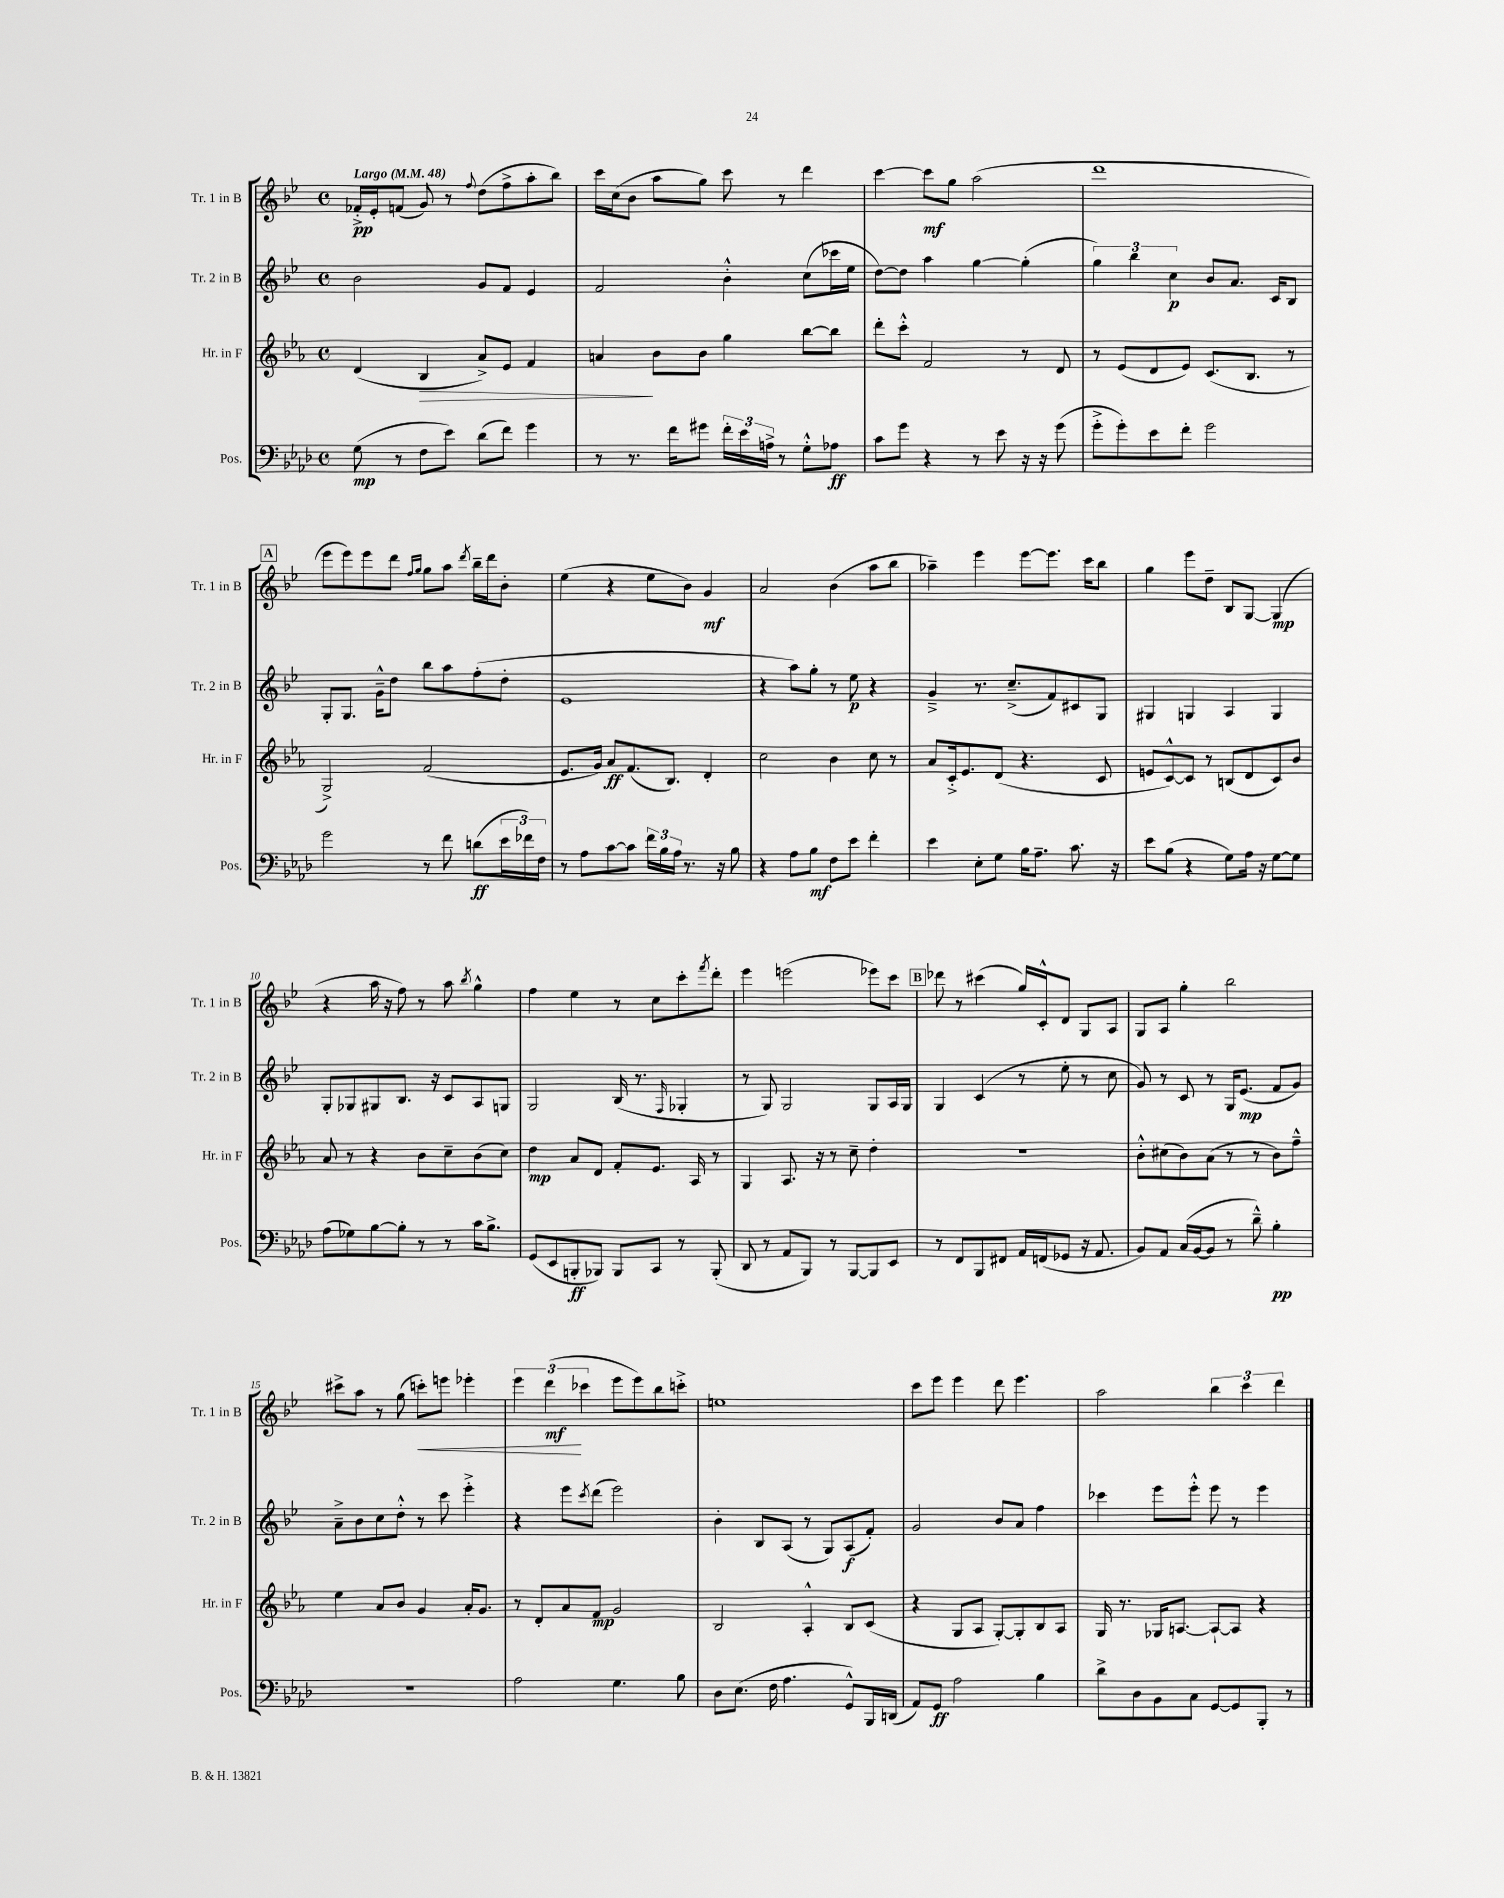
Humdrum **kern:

**kern	**dynam	**kern	**dynam	**kern	**dynam	**kern	**dynam
*part4	*part4	*part3	*part3	*part2	*part2	*part1	*part1
*staff4	*staff4	*staff3	*staff3	*staff2	*staff2	*staff1	*staff1
*I"Pos.	*	*I"Hr. in F	*	*I"Tr. 2 in B	*	*I"Tr. 1 in B	*
*I'Pos.	*	*I'Hr. in F	*	*I'Tr. 2 in B	*	*I'Tr. 1 in B	*
*clefF4	*	*clefG2	*	*clefG2	*	*clefG2	*
*k[b-e-a-d-]	*	*k[b-e-a-]	*	*k[b-e-]	*	*k[b-e-]	*
*M4/4	*	*M4/4	*	*M4/4	*	*M4/4	*
*met(c)	*	*met(c)	*	*met(c)	*	*met(c)	*
*MM48	*	*MM48	*	*MM48	*	*MM48	*
=1	=1	=1	=1	=1	=1	=1	=1
!	!	!	!	!	!	!LO:TX:a:B:t=Largo	!
(8G\	mp	(4d/	.	2b-\	.	16f-X'^/LL	pp
.	.	.	.	.	.	16e-'/J	.
8r	.	.	.	.	.	(8fn/J	.
!	!	!	!LO:HP:b	!	!	!	!
8F\L	.	4B-/	>	.	.	8g/)	.
8e-\J)	.	.	.	.	.	8r	.
.	.	.	.	.	.	8qqff/	.
(8d-\L	.	8a-^/L)	.	8g/L	.	(8dd\L	.
8f\J)	.	8e-/J	.	8f/J	.	8ff^\	.
4g\	.	4f/	.	4e-/	.	8aa'\	.
.	.	.	.	.	.	8bb-\J)	.
=2	=2	=2	=2	=2	=2	=2	=2
8r	.	4an/	.	2f/	.	16ccc\LL	.
.	.	.	.	.	.	(16cc\J	.
8.r	.	.	.	.	.	8b-\J	.
.	.	8b-\L	]	.	.	8aa\L	.
16f\KL	.	.	.	.	.	.	.
8g#X\J	.	8b-\J	.	.	.	8gg\J)	.
24f'\LL	.	4gg\	.	4b-'^^\	.	8ccc\	.
24e-\	.	.	.	.	.	.	.
24An^\JJ	.	.	.	.	.	.	.
8r	.	.	.	.	.	8r	.
8G'^^\L	.	[8bb-\L	.	(8cc\L	.	4ddd\	.
8A-X\J	ff	8bb-\J]	.	16ccc-X\L	.	.	.
.	.	.	.	16ee-\JJ	.	.	.
=3	=3	=3	=3	=3	=3	=3	=3
8c\L	.	8ddd'\L	.	[8dd\L)	.	[4ccc\	.
8g\J	.	8ccc'^^\J	.	8dd\J]	.	.	.
4r	.	2f/	.	4aa\	.	8ccc\L]	mf
.	.	.	.	.	.	8gg\J	.
8r	.	.	.	[4gg\	.	(2aa\	.
8e-\	.	.	.	.	.	.	.
16r	.	8r	.	(4gg'\]	.	.	.
16r	.	.	.	.	.	.	.
(8g\	.	8d/	.	.	.	.	.
=4	=4	=4	=4	=4	=4	=4	=4
8g'^\L	.	8r	.	6gg\)	.	1ddd	.
8g'\)	.	(8e-/L	.	.	.	.	.
.	.	.	.	6bb-\	.	.	.
8e-\	.	8d/	.	.	.	.	.
.	.	.	.	6cc\	p	.	.
8f'\J	.	8e-/J)	.	.	.	.	.
2g\	.	(8.c/L	.	8b-/L	.	.	.
.	.	.	.	8.a/J	.	.	.
.	.	8.B-/J	.	.	.	.	.
.	.	.	.	16c/KL	.	.	.
.	.	8r	.	8B-/J	.	.	.
!!LO:LB:g=z
!!LO:REH:place=s1:t=A
=5	=5	=5	=5	=5	=5	=5	=5
2g\	.	2G^/)	.	8G'/L	.	8eee-\L	.
.	.	.	.	8.G/J	.	8eee-\)	.
.	.	.	.	.	.	8eee-\	.
.	.	.	.	16g~^^\KL	.	.	.
.	.	.	.	8dd\J	.	8ddd\J	.
.	.	.	.	.	.	16qqff/LL	.
.	.	.	.	.	.	16qqgg/JJ	.
8r	.	(2f/	.	8bb-\L	.	8gg\L	.
8f\	.	.	.	8aa\	.	8aa\J	.
.	.	.	.	.	.	8qddd/	.
(8dn\L	ff	.	.	(8ff'\	.	16bb-~\LL	.
.	.	.	.	.	.	16ddd\J	.
24e-\L	.	.	.	8dd'\J	.	8b-'\J	.
24f-X\)	.	.	.	.	.	.	.
24F\JJ	.	.	.	.	.	.	.
=6	=6	=6	=6	=6	=6	=6	=6
8r	.	8.e-/L	.	1e-	.	(4ee-\	.
8A-\L	.	.	.	.	.	.	.
.	.	16g/Jk)	.	.	.	.	.
[8c\	.	8a-/L	ff	.	.	4r	.
8c\J]	.	(8.f/	.	.	.	.	.
24f\LL	.	.	.	.	.	8ee-\L	.
24B-\	.	.	.	.	.	.	.
.	.	8.B-/J)	.	.	.	.	.
24A-\JJ	.	.	.	.	.	.	.
8.r	.	.	.	.	.	8b-\J)	.
.	.	4d'/	.	.	.	4g/	mf
16r	.	.	.	.	.	.	.
8B-\	.	.	.	.	.	.	.
=7	=7	=7	=7	=7	=7	=7	=7
4r	.	2cc\	.	4r	.	2a/	.
8A-\L	.	.	.	8aa\L)	.	.	.
8B-\J	mf	.	.	8gg'\J	.	.	.
8F\L	.	4b-\	.	8r	.	(4b-\	.
8e-\J	.	.	.	8ee-\	p	.	.
4f'\	.	8cc\	.	4r	.	8aa\L	.
.	.	8r	.	.	.	8bb-\J	.
=8	=8	=8	=8	=8	=8	=8	=8
4e-\	.	8a-/L	.	4g~^/	.	4aa-X~\)	.
.	.	16c'^/k	.	.	.	.	.
.	.	8.e-/	.	.	.	.	.
8E-'\L	.	.	.	8.r	.	4eee-\	.
8G\J	.	(8d/J	.	.	.	.	.
.	.	.	.	(8.cc~^/L	.	.	.
16B-\KL	.	4.r	.	.	.	[8eee-\L	.
8.A-~\J	.	.	.	.	.	.	.
.	.	.	.	8f/)	.	8.eee-\J]	.
8.c\	.	.	.	8c#X/	.	.	.
.	.	.	.	.	.	16ccc\KL	.
.	.	8c/	.	8G/J	.	8bb-\J	.
16r	.	.	.	.	.	.	.
=9	=9	=9	=9	=9	=9	=9	=9
8e-\L	.	8en/L	.	4G#X/	.	4gg\	.
(8B-\J	.	[8c^^/)	.	.	.	.	.
4r	.	8c/J]	.	4Gn/	.	8eee-\L	.
.	.	8r	.	.	.	8dd~\J	.
8G\L)	.	(8Bn/L	.	4A/	.	8B-/L	.
16A-\Jk	.	8d/	.	.	.	[8G/J	.
16r	.	.	.	.	.	.	.
[8G\L	.	8c/)	.	4G/	.	(4G/]	mp
8G\J]	.	8b-/J	.	.	.	.	.
!!LO:LB:g=z
=10	=10	=10	=10	=10	=10	=10	=10
(8A-\L	.	8a-/	.	8G'/L	.	4r	.
8G-X\)	.	8r	.	8G-X/	.	.	.
[8B-\	.	4r	.	8G#X/	.	16aa\	.
.	.	.	.	.	.	16r	.
8B-'\J]	.	.	.	8.B-/J	.	8ff\)	.
8r	.	8b-\L	.	.	.	8r	.
.	.	.	.	16r	.	.	.
8r	.	8cc~\	.	8c/L	.	8aa\	.
.	.	.	.	.	.	8qbb-/	.
16c\KL	.	(8b-\	.	8A/	.	4gg^^\	.
8.B-^\J	.	.	.	.	.	.	.
.	.	8cc\J)	.	8Gn/J	.	.	.
=11	=11	=11	=11	=11	=11	=11	=11
(8GG/L	.	4dd\	mp	2G/	.	4ff\	.
8EE-/	.	.	.	.	.	.	.
8BBBn'/	ff	8a-/L	.	.	.	4ee-\	.
8BBB-X/J)	.	8d/J	.	.	.	.	.
8BBB-/L	.	8f'/L	.	(16B-/	.	8r	.
.	.	.	.	8.r	.	.	.
8CC/J	.	8.e-/J	.	.	.	8cc\L	.
.	.	.	.	16qqF/	.	.	.
8r	.	.	.	4G-X'/	.	8ccc'\	.
.	.	16A-/	.	.	.	.	.
.	.	.	.	.	.	8qfff/	.
(8BBB-'/	.	8r	.	.	.	8ddd'\J	.
=12	=12	=12	=12	=12	=12	=12	=12
8DD-/	.	4G/	.	8r	.	4eee-\	.
8r	.	.	.	8G/)	.	.	.
8AA-/L	.	8.A-/	.	2G/	.	(2eeen\	.
8BBB-/J)	.	.	.	.	.	.	.
.	.	16r	.	.	.	.	.
8r	.	8r	.	.	.	.	.
[8BBB-/L	.	8cc~\	.	.	.	.	.
8BBB-/]	.	4dd'\	.	8G/L	.	8eee-X\L)	.
8EE-/J	.	.	.	16A/L	.	8ccc\J	.
.	.	.	.	16G/JJ	.	.	.
!!LO:REH:place=s1:t=B
=13	=13	=13	=13	=13	=13	=13	=13
8r	.	1r	.	4G/	.	8ddd-X\	.
8FF/L	.	.	.	.	.	8r	.
8BBB-/	.	.	.	(4c/	.	(4ccc#X\	.
8FF#X/J	.	.	.	.	.	.	.
16AA-/LL	.	.	.	8r	.	16gg/LL)	.
(16FFn/J	.	.	.	.	.	16c'^^/J	.
8GG-X/J	.	.	.	8ee-'\	.	8d/J	.
16r	.	.	.	8r	.	8G/L	.
8.AA-/	.	.	.	.	.	.	.
.	.	.	.	8cc\	.	8A/J	.
=14	=14	=14	=14	=14	=14	=14	=14
8BB-/L)	.	8b-'^^\L	.	8g/)	.	8G/L	.
8AA-/J	.	(8cc#X\	.	8r	.	8A/J	.
(16C/LL	.	8b-\)	.	8c/	.	4gg'\	.
[16BB-/J	.	.	.	.	.	.	.
8BB-/J]	.	(8a-\J	.	8r	.	.	.
8r	.	8r	.	16G/KL	.	2bb-\	.
.	.	.	.	(8.e-/J	mp	.	.
8d-~^^\)	.	8r	.	.	.	.	.
4B-'\	pp	8b-\L)	.	8f/L	.	.	.
.	.	8ff~^^\J	.	8g/J)	.	.	.
!!LO:LB:g=z
=15	=15	=15	=15	=15	=15	=15	=15
1r	.	4ee-\	.	8a~^\L	.	8ccc#X^\L	.
.	.	.	.	8b-\	.	8aa\J	.
.	.	8a-/L	.	8cc\	.	8r	.
.	.	8b-/J	.	8dd'^^\J	.	(8gg\	.
!	!	!	!	!	!	!	!LO:HP:b
.	.	4g/	.	8r	.	8cccn'\L)	<
.	.	.	.	8ccc\	.	8eeen\J	.
.	.	16a-'/KL	.	4eee-'^\	.	4eee-X'\	.
.	.	8.g/J	.	.	.	.	.
=16	=16	=16	=16	=16	=16	=16	=16
2A-\	.	8r	.	4r	.	6eee-\	.
.	.	8d'/L	.	.	.	.	.
.	.	.	.	.	.	(6ddd\	mf
.	.	8a-/	.	8eee-\L	.	.	.
.	.	.	.	.	.	6ccc-X\	[
.	.	.	.	8qccc/	.	.	.
.	.	8f/J	mp	(8ddd\J	.	.	.
4.G\	.	2g/	.	2eee-\)	.	8eee-\L	.
.	.	.	.	.	.	8eee-\)	.
.	.	.	.	.	.	8bb-\	.
8B-\	.	.	.	.	.	8cccn'^\J	.
=17	=17	=17	=17	=17	=17	=17	=17
8D-\L	.	2B-/	.	4b-'\	.	1een	.
(8.E-\J	.	.	.	.	.	.	.
.	.	.	.	8B-/L	.	.	.
16F\	.	.	.	.	.	.	.
4.A-\	.	.	.	(8A/J	.	.	.
.	.	4A-'^^/	.	8r	.	.	.
.	.	.	.	8G/L)	.	.	.
8GG^^/L)	.	8B-/L	.	(8A/	f	.	.
16BBB-/L	.	(8c/J	.	8f'/J)	.	.	.
(16DDn/JJ	.	.	.	.	.	.	.
=18	=18	=18	=18	=18	=18	=18	=18
8AA-/L)	.	4r	.	2g/	.	8ccc\L	.
8GG/J	ff	.	.	.	.	8eee-\J	.
2A-\	.	8G/L	.	.	.	4eee-\	.
.	.	8A-/J	.	.	.	.	.
.	.	[8G'/L)	.	8b-/L	.	8ddd\	.
.	.	8G'/]	.	8a/J	.	4.eee-\	.
4B-\	.	8B-/	.	4ff\	.	.	.
.	.	8A-/J	.	.	.	.	.
=19	=19	=19	=19	=19	=19	=19	=19
8d-^\L	.	16G/	.	4ccc-X\	.	2aa\	.
.	.	8.r	.	.	.	.	.
8D-\	.	.	.	.	.	.	.
8BB-\	.	16G-X/KL	.	8eee-\L	.	.	.
.	.	[8.An/J	.	.	.	.	.
8C\J	.	.	.	8eee-'^^\J	.	.	.
[8GG/L	.	8A`/L_	.	8eee-\	.	6bb-\	.
8GG/]	.	8A/J]	.	8r	.	.	.
.	.	.	.	.	.	6ccc\	.
8BBB-'/J	.	4r	.	4eee-\	.	.	.
.	.	.	.	.	.	6ddd\	.
8r	.	.	.	.	.	.	.
==	==	==	==	==	==	==	==
*-	*-	*-	*-	*-	*-	*-	*-
